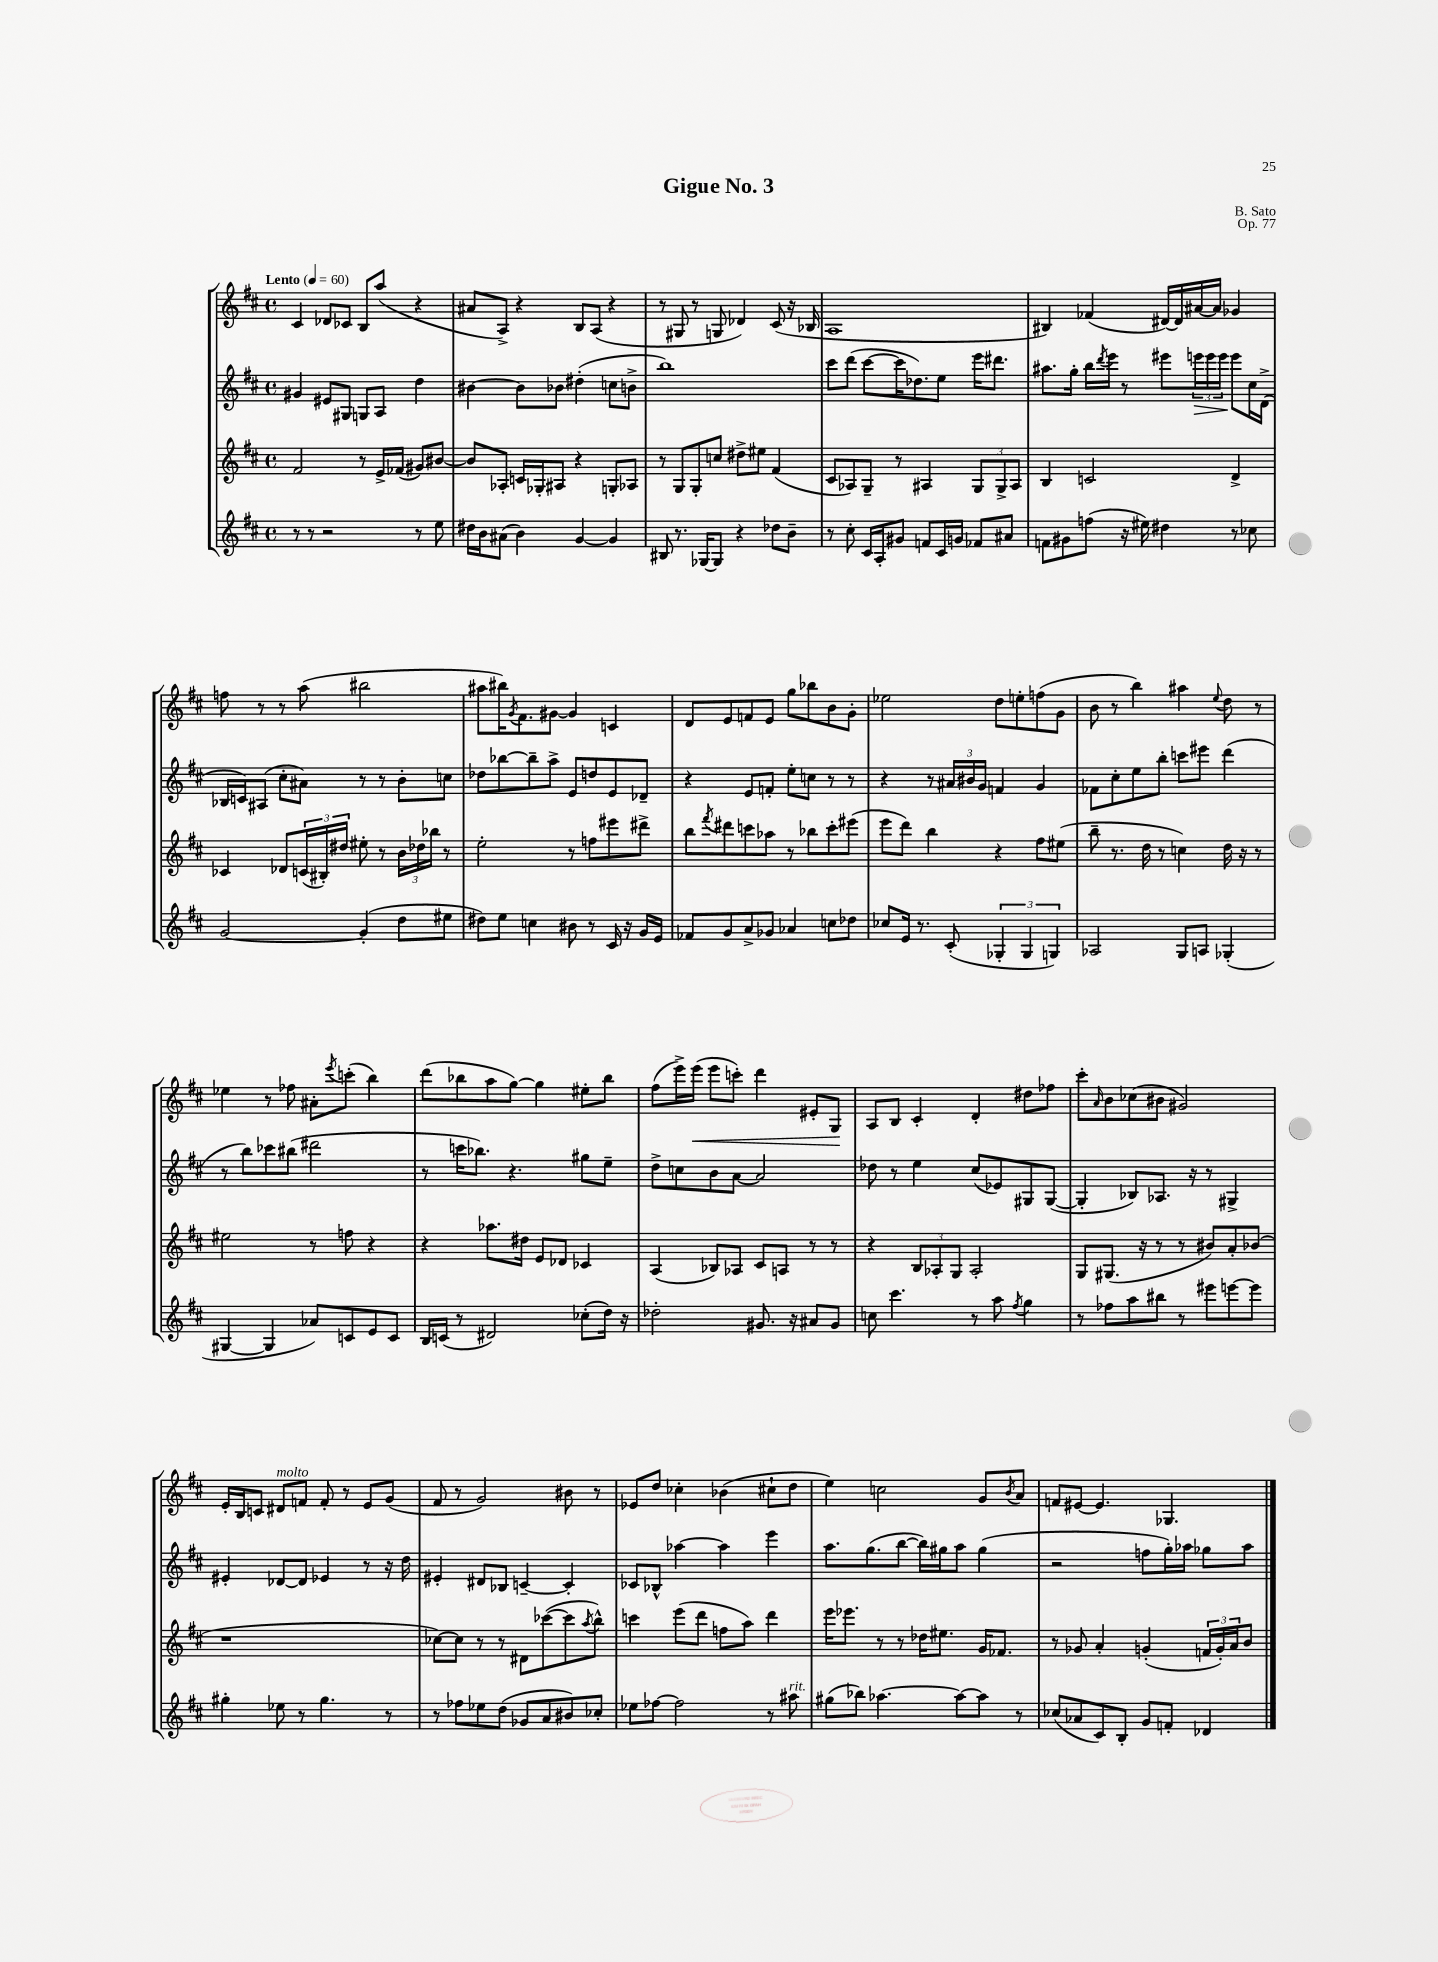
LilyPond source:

\header { title = "Gigue No. 3" composer = "B. Sato" opus = "Op. 77" }
<<
\new StaffGroup <<
\new Staff = "s0" {
    \clef treble \key d \major \defaultTimeSignature \time 4/4 \tempo "Lento" 4 = 60
    cis'4 des'8 ces'8 b8 a''8( r4 |
    ais'8 a8->) r4 b8 a8( r4 |
    r8 gis8 r8 g8 des'4) cis'8( r16 bes16 |
    a1 |
    bis4) fes'4( dis'16~) dis'16 ais'16~ ais'16 ges'4 |
    f''8 r8 r8 a''8( bis''2 |
    ais''8 bis''16) \acciaccatura { g'8 } fis'8. gis'8~ gis'4 c'4 |
    d'8 e'8 f'8 e'8 g''8 bes''8 b'8 g'8-. |
    ees''2 d''8 e''8-. f''8( g'8 |
    b'8 r8 b''4) ais''4 \appoggiatura { e''8 } d''8 r8 |
    ees''4 r8 fes''8 ais'8-. \acciaccatura { e'''8 } c'''8-.( b''4) |
    d'''8( bes''8 a''8 g''8~) g''4 eis''8-. bes''8 |
    fis''8( e'''16->) e'''16\<( e'''8 c'''8-.) d'''4 eis'8-. g8\! |
    a8 b8 cis'4-. d'4-. dis''8 fes''8 |
    cis'''8-. \grace { a'16 } b'8 ces''8( bis'8 gis'2) |
    e'16-. b16 c'8 dis'8^\markup { \italic "molto" } f'8 f'8-. r8 e'8 g'8( |
    fis'8 r8 g'2) bis'8 r8 |
    ees'8 d''8 ces''4-. bes'4( cis''8-! d''8 |
    e''4) c''2 g'8 \acciaccatura { b'8 } a'8 |
    f'8 eis'8~ eis'4. ges4. \bar "|." |
}
\new Staff = "s1" {
    \clef treble \key d \major \defaultTimeSignature \time 4/4
    gis'4 eis'8 gis8 g8 a8 d''4 |
    bis'4~ bis'8 bes'8 dis''4-.( c''8 b'8-> |
    b''1) |
    cis'''8 d'''8( cis'''8~ cis'''16 des''8.) e''8 e'''16 dis'''8. |
    ais''8. g''16-. b''16 \acciaccatura { d'''8 } e'''16 r8 eis'''8 \tuplet 3/2 { e'''16\> e'''16 e'''16\! } e'''8 cis''16 d'16->( |
    bes16 c'16) ais8( cis''8-. ais'8) r8 r8 b'8-. c''8 |
    des''8 bes''8~ bes''8-- a''8-> e'8 d''8 e'8 des'8-- |
    r4 e'8 f'8-. e''8-. c''8 r8 r8 |
    r4 r8 \tuplet 3/2 { ais'16 bis'16 g'16 } f'4 g'4 |
    fes'8 cis''8-. e''8 b''8-. c'''8 eis'''8 d'''4( |
    r8 b''8) ces'''8 bis''8( dis'''2 |
    r8 c'''16 bes''8.) r4. gis''8 e''8-- |
    d''8-> c''8 b'8 a'8~ a'2 |
    des''8 r8 e''4 cis''8( ees'8) gis8 gis8~( |
    gis4-. bes8) aes8. r16 r8 gis4-> |
    eis'4-. des'8~ des'8 ees'4 r8 r16 d''16 |
    eis'4-. dis'8 bes8 c'4~-- c'4-. |
    ces'8 bes8-^ aes''4~ aes''4 e'''4 |
    a''8. g''8.( b''8~ b''16) gis''16 a''8 gis''4( |
    r2 f''8 g''16-.) aes''16 ges''8 aes''8 \bar "|." |
}
\new Staff = "s2" {
    \clef treble \key d \major \defaultTimeSignature \time 4/4
    fis'2 r8 e'16-> fes'16( gis'8) bis'8~ |
    bis'8 aes8-. c'16 ges16-. ais8 r4 g8-. aes8 |
    r8 g8 g8-. c''8 dis''8-> eis''8 fis'4( |
    cis'8 aes8) g8-- r8 ais4 \tuplet 3/2 { g8 g8-> ais8 } |
    b4 c'2 d'4-> |
    ces'4 des'8 \tuplet 3/2 { c'16( bis16-.) dis''16 } eis''8-. r8 \tuplet 3/2 { b'16 des''16 bes''16 } r8 |
    e''2-. r8 f''8 eis'''8 dis'''8-> |
    b''8 \acciaccatura { fis'''8 } dis'''8 c'''8 aes''8 r8 bes''8 c'''8-. eis'''8( |
    e'''8 d'''8) b''4 r4 fis''8 eis''8( |
    b''8-- r8. d''16 r8 c''4) d''16 r16 r8 |
    eis''2 r8 f''8 r4 |
    r4 aes''8. dis''16 e'8 des'8 ces'4 |
    a4( bes8) aes8 cis'8 a8 r8 r8 |
    r4 \tuplet 3/2 { b8 aes8-. g8 } aes2-. |
    g8 gis8.( r16 r8 r8 bis'8) a'8-. bes'8( |
    r1 |
    ces''8~) ces''8 r8 r8 dis'8 ces'''8~( ces'''8 \acciaccatura { a''8 } b''8-^) |
    c'''4 e'''8( d'''8 f''8 a''8) d'''4 |
    e'''16 ees'''8. r8 r8 des''16 eis''8. g'16 fes'8. |
    r8 ges'8 a'4-. g'4-.( \tuplet 3/2 { f'16 g'16-.) a'16 } b'8 \bar "|." |
}
\new Staff = "s3" {
    \clef treble \key d \major \defaultTimeSignature \time 4/4
    r8 r8 r2 r8 e''8 |
    dis''16 b'16 ais'8( b'4) g'4~ g'4 |
    bis8 r8. ges16~ ges8 r4 des''8 b'8-- |
    r8 cis''8-. cis'16 a16-. gis'8 f'8 cis'16 g'16 fes'8 ais'8 |
    f'8 gis'8 f''8( r16 eis''16) dis''4 r8 ces''8 |
    g'2~ g'4-.( d''8 eis''8 |
    dis''8) e''8 c''4 bis'8 r8 cis'16 r16 g'16 e'16 |
    fes'8 g'8 a'8-> ges'8 aes'4 c''8 des''8 |
    ces''8 e'16 r8. cis'8-.( \tuplet 3/2 { ges4-. ges4 g4) } |
    aes2 g8 a8 ges4-.( |
    gis4~ gis4 aes'8) c'8 e'8 c'8 |
    b16 c'16( r8 dis'2) ces''8-.( d''16) r16 |
    des''2-. gis'8. r16 ais'8 gis'8 |
    c''8 cis'''4. r8 a''8 \acciaccatura { fis''8 } g''4 |
    r8 fes''8 a''8 bis''8 r8 eis'''8 e'''8~ e'''8 |
    gis''4-. ees''8 r8 gis''4. r8 |
    r8 fes''8 ees''8 d''8( ges'8 a'8 bis'8) ces''8-. |
    ees''8 fes''8~ fes''2 r8 ais''8^\markup { \italic "rit." } |
    gis''8( bes''8) aes''4.~ aes''8~ aes''8 r8 |
    ces''8( aes'8 cis'8) b8-. g'8 f'8-. des'4 \bar "|." |
}
>>
>>
\layout { \context { \Score \remove "Bar_number_engraver" } }
